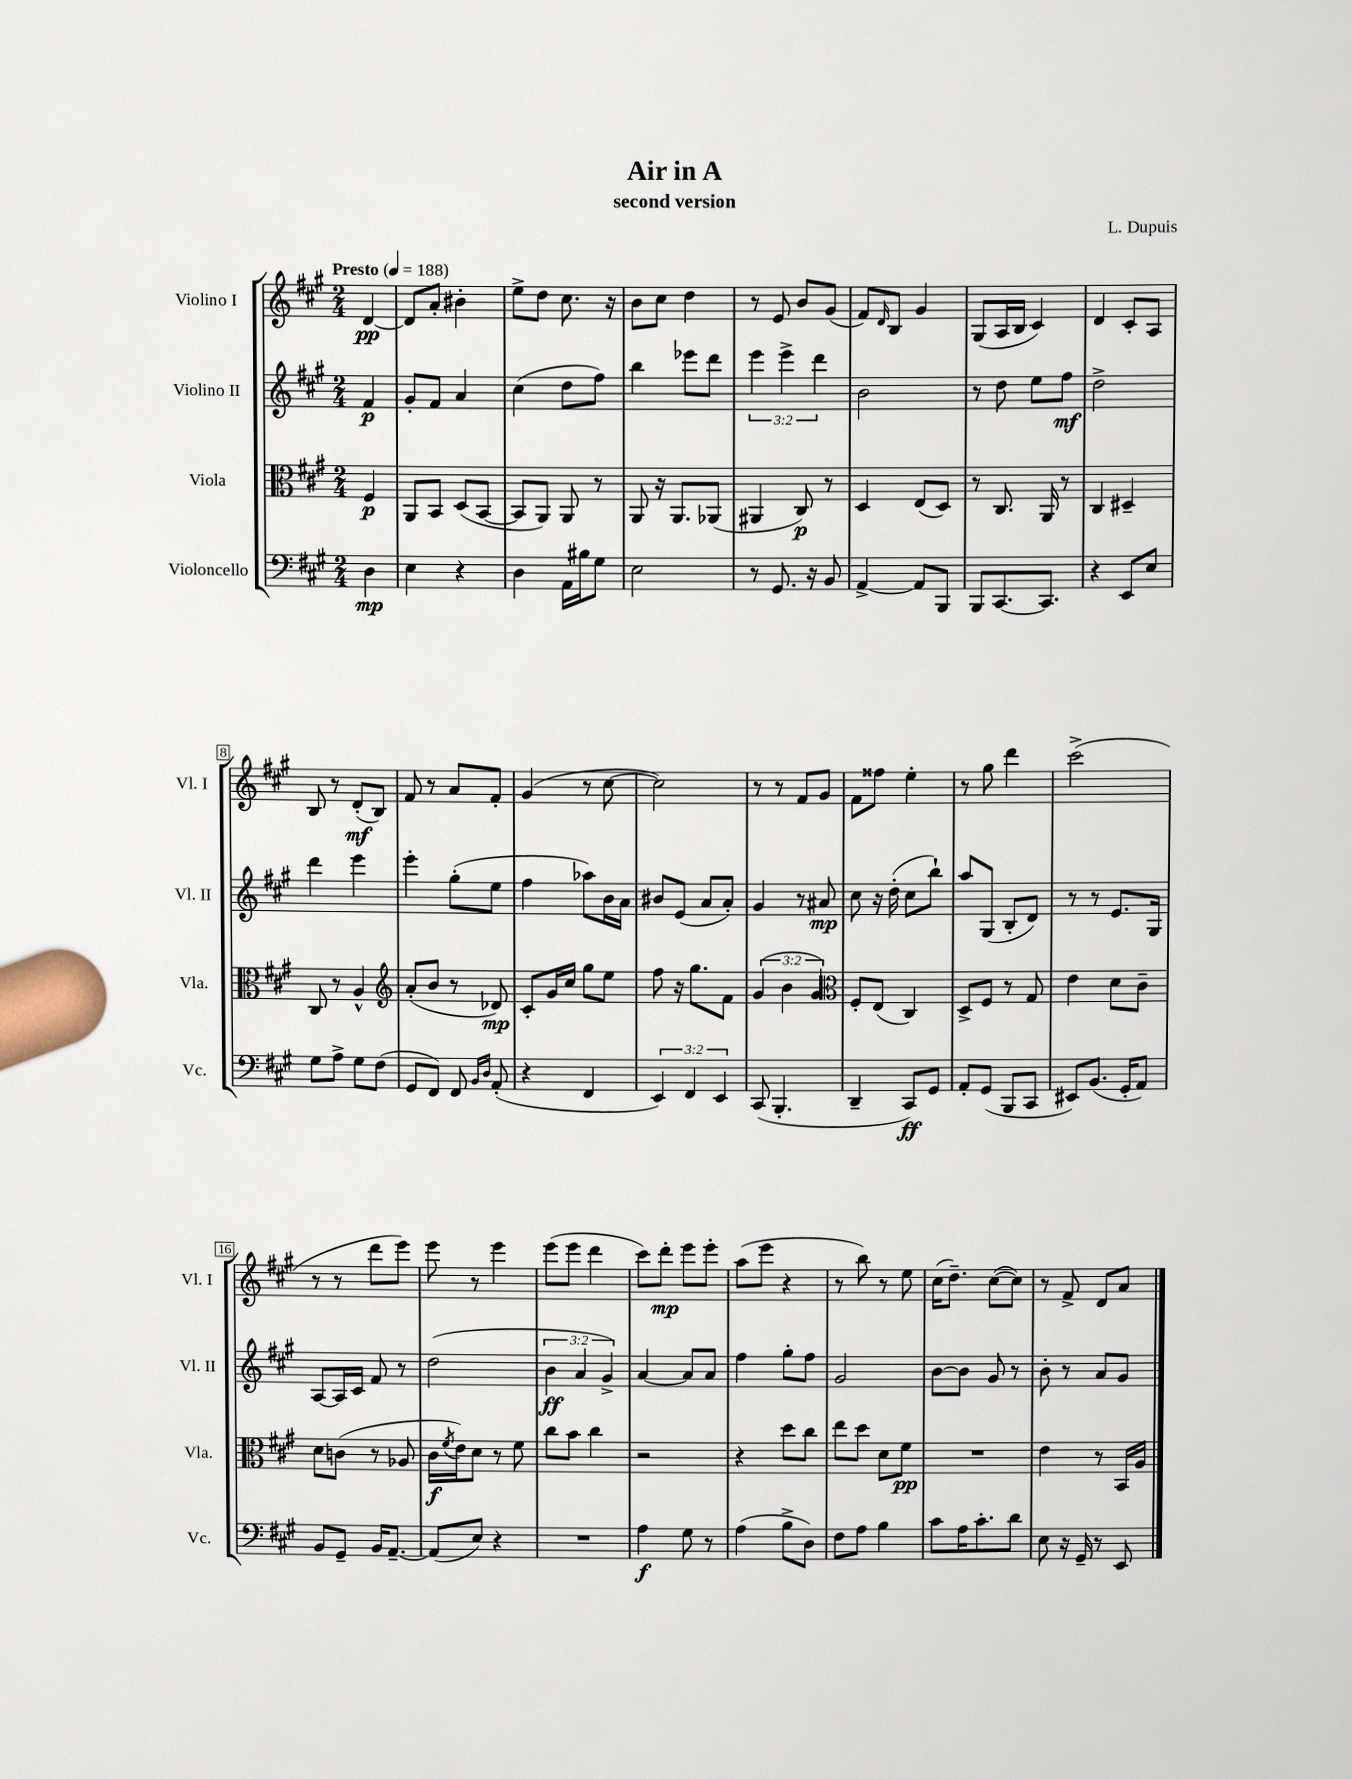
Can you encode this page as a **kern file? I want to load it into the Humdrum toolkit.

**kern	**dynam	**kern	**dynam	**kern	**dynam	**kern	**dynam
*part4	*part4	*part3	*part3	*part2	*part2	*part1	*part1
*staff4	*staff4	*staff3	*staff3	*staff2	*staff2	*staff1	*staff1
*I"Violoncello	*	*I"Viola	*	*I"Violino II	*	*I"Violino I	*
*I'Vc.	*	*I'Vla.	*	*I'Vl. II	*	*I'Vl. I	*
*clefF4	*	*clefC3	*	*clefG2	*	*clefG2	*
*k[f#c#g#]	*	*k[f#c#g#]	*	*k[f#c#g#]	*	*k[f#c#g#]	*
*M2/4	*	*M2/4	*	*M2/4	*	*M2/4	*
*MM188	*	*MM188	*	*MM188	*	*MM188	*
=	=	=	=	=	=	=	=
!	!	!	!	!	!	!LO:TX:a:B:t=Presto	!
4D\	mp	4F#/	p	4f#/	p	[4d/	pp
=1	=1	=1	=1	=1	=1	=1	=1
4E\	.	8AA/L	.	8g#'/L	.	8d/L]	.
.	.	8BB/J	.	8f#/J	.	8a'/J	.
4r	.	(8D/L	.	4a/	.	4b#X'\	.
.	.	[8BB/J	.	.	.	.	.
=2	=2	=2	=2	=2	=2	=2	=2
4D\	.	8BB/L]	.	(4cc#\	.	8ee^\L	.
.	.	8AA/J)	.	.	.	8dd\J	.
16AA\LL	.	8AA/	.	8dd\L	.	8.cc#\	.
16B#X\J	.	.	.	.	.	.	.
8G#\J	.	8r	.	8ff#\J)	.	.	.
.	.	.	.	.	.	16r	.
=3	=3	=3	=3	=3	=3	=3	=3
2E\	.	8AA/	.	4bb\	.	8b\L	.
.	.	16r	.	.	.	8cc#\J	.
.	.	8.AA/L	.	.	.	.	.
.	.	.	.	8eee-X\L	.	4dd\	.
.	.	(8AA-X/J	.	8ddd\J	.	.	.
=4	=4	=4	=4	=4	=4	=4	=4
8r	.	4AA#X/	.	6eee\	.	8r	.
8.GG#/	.	.	.	.	.	8e/	.
.	.	.	.	6eee^\	.	.	.
.	.	8C#/)	p	.	.	8b/L	.
16r	.	.	.	.	.	.	.
.	.	.	.	6ddd\	.	.	.
8BB/	.	8r	.	.	.	(8g#/J	.
=5	=5	=5	=5	=5	=5	=5	=5
[4AA^/	.	4D/	.	2b\	.	8f#/L)	.
.	.	.	.	.	.	16qqd/	.
.	.	.	.	.	.	8B/J	.
8AA/L]	.	(8E/L	.	.	.	4g#/	.
8BBB/J	.	8D/J)	.	.	.	.	.
=6	=6	=6	=6	=6	=6	=6	=6
8BBB/L	.	8r	.	8r	.	(8G#/L	.
[8.CC#/	.	8.C#/	.	8dd\	.	16A/L	.
.	.	.	.	.	.	16B/JJ	.
.	.	.	.	8ee\L	.	4c#/)	.
8.CC#/J]	.	16AA/	.	.	.	.	.
.	.	8r	.	8ff#\J	mf	.	.
=7	=7	=7	=7	=7	=7	=7	=7
4r	.	4C#/	.	2dd^\	.	4d/	.
8EE/L	.	4D#X~/	.	.	.	8c#'/L	.
8E/J	.	.	.	.	.	8A/J	.
!!LO:LB:g=z
=8	=8	=8	=8	=8	=8	=8	=8
8G#\L	.	8C#/	.	4ddd\	.	8B/	.
8A^\J	.	8r	.	.	.	8r	.
8G#\L	.	4A^^/	.	4eee\	.	(8d'/L	mf
(8F#\J	.	.	.	.	.	8B/J)	.
=9	=9	=9	=9	=9	=9	=9	=9
*	*	*clefG2	*	*	*	*	*
8GG#/L	.	(8a'/L	.	4eee'\	.	8f#/	.
8FF#/J)	.	8b/J	.	.	.	8r	.
8FF#/	.	8r	.	(8gg#'\L	.	8a/L	.
16qqBB/LL	.	.	.	.	.	.	.
16qqD/JJ	.	.	.	.	.	.	.
(8AA'/	.	8d-X/)	mp	8ee\J	.	8f#'/J	.
=10	=10	=10	=10	=10	=10	=10	=10
4r	.	8c#'/L	.	4ff#\	.	(4g#/	.
.	.	16g#/L	.	.	.	.	.
.	.	16cc#/JJ	.	.	.	.	.
4FF#/	.	8gg#\L	.	8aa-X\L)	.	8r	.
.	.	8ee\J	.	16b\L	.	[8cc#\	.
.	.	.	.	16a\JJ	.	.	.
=11	=11	=11	=11	=11	=11	=11	=11
6EE/)	.	8ff#\	.	8b#X/L	.	2cc#\])	.
.	.	16r	.	(8e/J	.	.	.
6FF#/	.	.	.	.	.	.	.
.	.	8.gg#\L	.	.	.	.	.
.	.	.	.	8a/L	.	.	.
6EE/	.	.	.	.	.	.	.
.	.	8f#\J	.	8a'/J)	.	.	.
=12	=12	=12	=12	=12	=12	=12	=12
(8CC#/	.	(6g#/	.	4g#/	.	8r	.
4.BBB'/	.	.	.	.	.	8r	.
.	.	6b\	.	.	.	.	.
.	.	.	.	8r	.	8f#/L	.
.	.	6g#/)	.	.	.	.	.
.	.	.	.	8a#X/	mp	8g#/J	.
=13	=13	=13	=13	=13	=13	=13	=13
*	*	*clefC3	*	*	*	*	*
4DD~/	.	8F#'/L	.	8cc#\	.	8f#\L	.
.	.	(8E/J	.	16r	.	8ff##X\J	.
.	.	.	.	(16dd'\	.	.	.
8CC#/L)	ff	4C#/)	.	8cc#\L	.	4ee'\	.
8GG#/J	.	.	.	8bb`\J)	.	.	.
=14	=14	=14	=14	=14	=14	=14	=14
8AA'/L	.	8D^/L	.	8aa/L	.	8r	.
(8GG#/J	.	8F#/J	.	(8G#/J	.	8gg#\	.
8BBB/L	.	8r	.	8B'/L	.	4ddd\	.
8CC#/J	.	8G#/	.	8d/J)	.	.	.
=15	=15	=15	=15	=15	=15	=15	=15
8EE#X/L)	.	4e\	.	8r	.	(2ccc#^\	.
(8.BB/J	.	.	.	8r	.	.	.
.	.	8d\L	.	8.e/L	.	.	.
16GG#'/KL	.	.	.	.	.	.	.
8AA/J)	.	8c#~\J	.	.	.	.	.
.	.	.	.	16G#/Jk	.	.	.
!!LO:LB:g=z
=16	=16	=16	=16	=16	=16	=16	=16
8BB/L	.	8d\L	.	[8A/L	.	8r	.
8GG#~/J	.	(8cn\J	.	16A/L]	.	8r	.
.	.	.	.	16c#/JJ	.	.	.
16BB/KL	.	8r	.	8f#/	.	8ddd\L	.
[8.AA~/J	.	.	.	.	.	.	.
.	.	8A-X/	.	8r	.	8eee\J)	.
=17	=17	=17	=17	=17	=17	=17	=17
(8AA/L]	.	16c#\LL	f	(2dd\	.	8eee\	.
.	.	8qf#/	.	.	.	.	.
.	.	16e\J)	.	.	.	.	.
8E/J)	.	8d\J	.	.	.	8r	.
4r	.	8r	.	.	.	4eee\	.
.	.	8f#\	.	.	.	.	.
=18	=18	=18	=18	=18	=18	=18	=18
2r	.	8cc#\L	.	6b\	ff	(8eee\L	.
.	.	8b\J	.	.	.	8eee\J	.
.	.	.	.	6a/	.	.	.
.	.	4cc#\	.	.	.	4ddd\	.
.	.	.	.	6g#^/)	.	.	.
=19	=19	=19	=19	=19	=19	=19	=19
4A\	f	2r	.	[4a/	.	8ccc#\L)	.
.	.	.	.	.	.	8ddd'\J	mp
8G#\	.	.	.	8a/L]	.	8eee\L	.
8r	.	.	.	8a/J	.	8eee'\J	.
=20	=20	=20	=20	=20	=20	=20	=20
(4A\	.	4r	.	4ff#\	.	(8aa\L	.
.	.	.	.	.	.	8eee\J	.
8B^\L	.	8dd\L	.	8gg#'\L	.	4r	.
8D\J)	.	8cc#\J	.	8ff#\J	.	.	.
=21	=21	=21	=21	=21	=21	=21	=21
8F#\L	.	8ee\L	.	2g#/	.	8r	.
8A\J	.	8dd\J	.	.	.	8bb\)	.
4B\	.	8d\L	.	.	.	8r	.
.	.	8f#\J	pp	.	.	8ee\	.
=22	=22	=22	=22	=22	=22	=22	=22
8c#\L	.	2r	.	[8b\L	.	(16cc#\KL	.
.	.	.	.	.	.	8.dd~\J)	.
16A\K	.	.	.	8b\J]	.	.	.
8.c#'\	.	.	.	.	.	.	.
.	.	.	.	8g#/	.	([8cc#\L	.
8d\J	.	.	.	8r	.	8cc#\J])	.
=23	=23	=23	=23	=23	=23	=23	=23
8E\	.	4e\	.	8b'\	.	8r	.
16r	.	.	.	8r	.	8f#^/	.
16GG#~/	.	.	.	.	.	.	.
8r	.	8r	.	8a/L	.	8d/L	.
8EE/	.	16BB/LL	.	8g#/J	.	8a/J	.
.	.	16A/JJ	.	.	.	.	.
==	==	==	==	==	==	==	==
*-	*-	*-	*-	*-	*-	*-	*-
